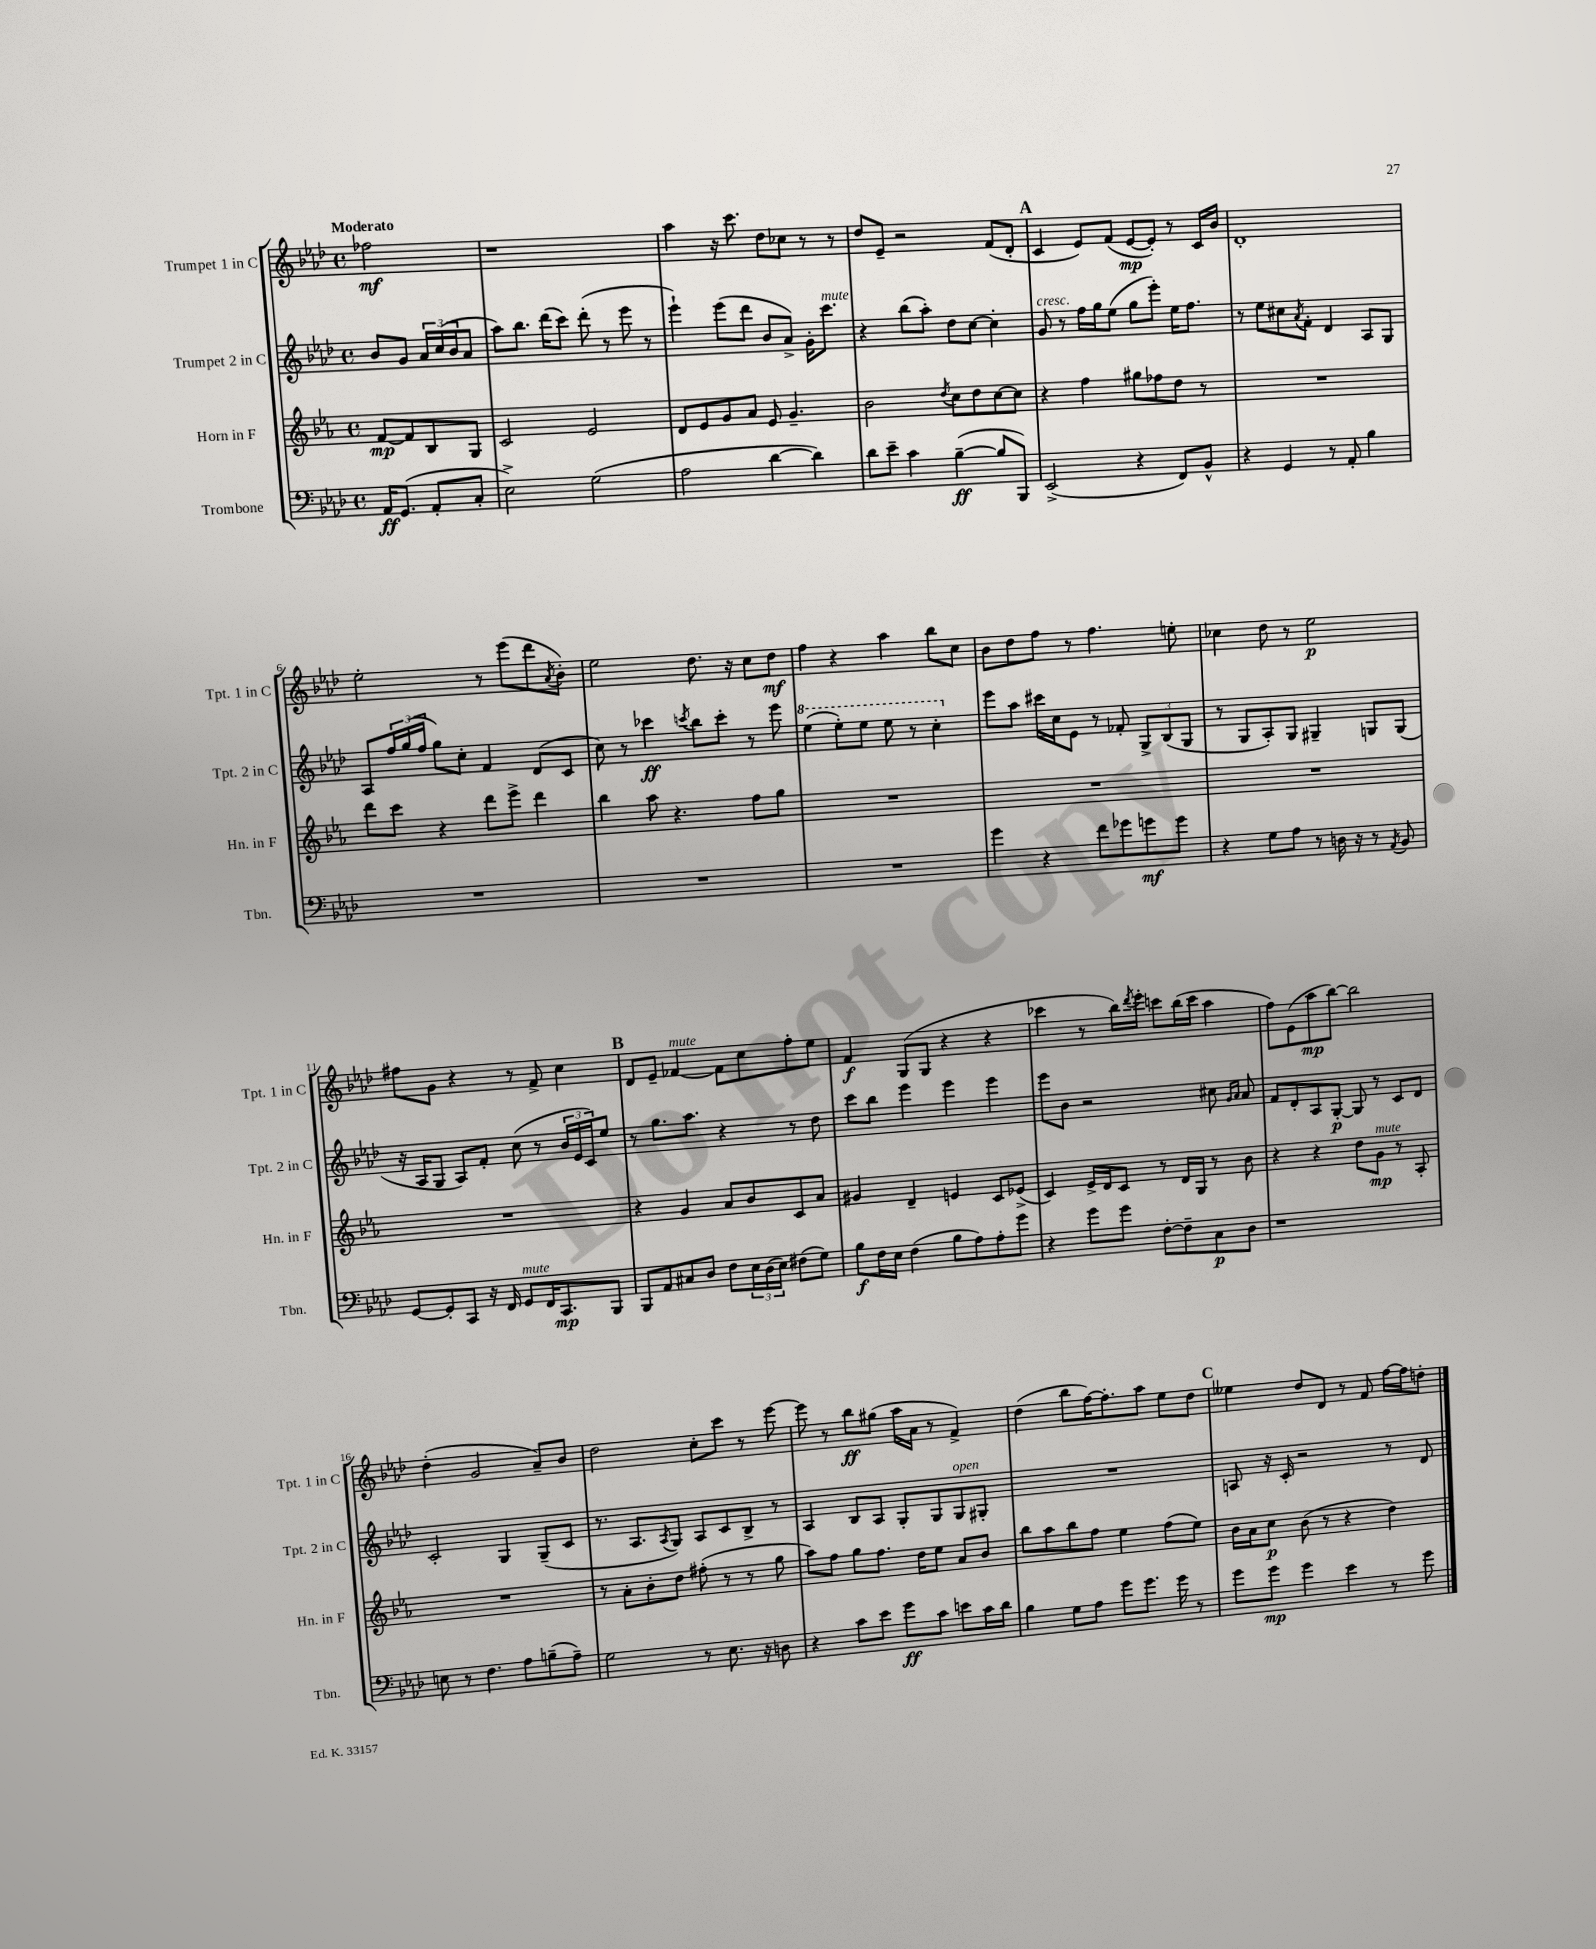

**kern	**dynam	**kern	**dynam	**kern	**dynam	**kern	**dynam
*part4	*part4	*part3	*part3	*part2	*part2	*part1	*part1
*staff4	*staff4	*staff3	*staff3	*staff2	*staff2	*staff1	*staff1
*I"Trombone	*	*I"Horn in F	*	*I"Trumpet 2 in C	*	*I"Trumpet 1 in C	*
*I'Tbn.	*	*I'Hn. in F	*	*I'Tpt. 2 in C	*	*I'Tpt. 1 in C	*
*clefF4	*	*clefG2	*	*clefG2	*	*clefG2	*
*k[b-e-a-d-]	*	*k[b-e-a-]	*	*k[b-e-a-d-]	*	*k[b-e-a-d-]	*
*M4/4	*	*M4/4	*	*M4/4	*	*M4/4	*
*met(c)	*	*met(c)	*	*met(c)	*	*met(c)	*
=	=	=	=	=	=	=	=
!	!	!	!	!	!	!LO:TX:a:B:t=Moderato	!
16AA-/KL	ff	[8f/L	mp	8b-/L	.	2ff-X\	mf
(8.GG/J	.	.	.	.	.	.	.
.	.	8f/]	.	8g/J	.	.	.
8AA-'/L	.	8B-/	.	24a-/LL	.	.	.
.	.	.	.	(24cc/	.	.	.
.	.	.	.	24b-/J	.	.	.
8C'/J	.	8G/J	.	8a-/J	.	.	.
=1	=1	=1	=1	=1	=1	=1	=1
2E-^\)	.	2c/	.	8aa-\L)	.	1r	.
.	.	.	.	8.bb-\J	.	.	.
.	.	.	.	(16ddd-\KL	.	.	.
.	.	.	.	8ccc\J)	.	.	.
(2G\	.	2e-/	.	(8ddd-'\	.	.	.
.	.	.	.	8r	.	.	.
.	.	.	.	8eee-\	.	.	.
.	.	.	.	8r	.	.	.
=2	=2	=2	=2	=2	=2	=2	=2
2A-\	.	8d/L	.	4eee-`\)	.	4aa-\	.
.	.	8e-/	.	.	.	.	.
.	.	8g/	.	(8eee-\L	.	16r	.
.	.	.	.	.	.	8.ccc\	.
.	.	8a-/J	.	8ddd-\J	.	.	.
[4d-\	.	8e-/	.	8b-/L	.	8dd-\L	.
.	.	4.g~/	.	8a-^/J)	.	8cc-X\J	.
4d-\])	.	.	.	16g'\KL	.	8r	.
!	!	!	!	!LO:TX:a:i:t=mute	!	!	!
.	.	.	.	8.ccc\J	.	.	.
.	.	.	.	.	.	8r	.
=3	=3	=3	=3	=3	=3	=3	=3
8d-\L	.	2b-\	.	4r	.	8dd-/L	.
8e-~\J	.	.	.	.	.	8e-~/J	.
4c\	.	.	.	(8bb-\L	.	2r	.
.	.	.	.	8aa-'\J)	.	.	.
.	.	8qdd/	.	.	.	.	.
([4B-~\	ff	8cc\L	.	8dd-\L	.	.	.
.	.	8dd\	.	[8cc\J	.	.	.
8B-/L]	.	[8cc\	.	4cc'\]	.	(8f/L	.
8BBB-/J)	.	8cc\J]	.	.	.	8d-'/J	.
!!LO:REH:place=s1:t=A
=4	=4	=4	=4	=4	=4	=4	=4
!	!	!	!	!LO:TX:a:i:t=cresc.	!	!	!
(2EE-^/	.	4r	.	8g/	.	4c/	.
.	.	.	.	8r	.	.	.
.	.	4ff\	.	16ff\LL	.	8e-/L)	.
.	.	.	.	16gg\J	.	.	.
.	.	.	.	(8ee-\J	.	(8f/J	.
4r	.	8gg#X\L	.	8gg\L	.	[8e-/L	mp
.	.	8ff-X\	.	8eee-'\J)	.	8e-'/J])	.
8FF/L)	.	8dd\J	.	16ee-\KL	.	8r	.
.	.	.	.	8.ff\J	.	.	.
8BB-^^/J	.	8r	.	.	.	16c/LL	.
.	.	.	.	.	.	16b-/JJ	.
=5	=5	=5	=5	=5	=5	=5	=5
4r	.	1r	.	8r	.	1d-'	.
.	.	.	.	8ee-\L	.	.	.
4GG/	.	.	.	8cc#X\	.	.	.
.	.	.	.	8qa-/	.	.	.
.	.	.	.	8f'\J	.	.	.
8r	.	.	.	4d-/	.	.	.
8AA-'/	.	.	.	.	.	.	.
4B-\	.	.	.	8A-/L	.	.	.
.	.	.	.	8G/J	.	.	.
!!LO:LB:g=z
=6	=6	=6	=6	=6	=6	=6	=6
1r	.	8ddd\L	.	8A-/L	.	2ee-'\	.
.	.	8ccc\J	.	24ff/L	.	.	.
.	.	.	.	(24gg/	.	.	.
.	.	.	.	24ff/JJ	.	.	.
.	.	4r	.	8gg\L)	.	.	.
.	.	.	.	8cc'\J	.	.	.
.	.	8ddd\L	.	4f/	.	8r	.
.	.	8eee-^\J	.	.	.	(8eee-\L	.
.	.	4ddd\	.	(8d-/L	.	8ddd-\	.
.	.	.	.	.	.	8qa-/	.
.	.	.	.	8c/J	.	8b-'\J)	.
=7	=7	=7	=7	=7	=7	=7	=7
1r	.	4bb-\	.	8cc\)	.	2ee-\	.
.	.	.	.	8r	.	.	.
.	.	8aa-\	.	4ccc-X\	ff	.	.
.	.	4.r	.	.	.	.	.
.	.	.	.	8qcccn/	.	.	.
.	.	.	.	8bb-\L	.	8.dd-\	.
.	.	.	.	8ccc'\J	.	.	.
.	.	.	.	.	.	16r	.
.	.	8ff\L	.	8r	.	8cc\L	.
.	.	8gg\J	.	8eee-\	.	8dd-\J	mf
=8	=8	=8	=8	=8	=8	=8	=8
*	*	*	*	*8va	*	*	*
1r	.	1r	.	(4eee-\	.	4ff\	.
.	.	.	.	8eee-'\L)	.	4r	.
.	.	.	.	8eee-\J	.	.	.
.	.	.	.	8eee-\	.	4aa-\	.
.	.	.	.	8r	.	.	.
.	.	.	.	4ccc'\	.	8bb-\L	.
.	.	.	.	.	.	8cc\J	.
=9	=9	=9	=9	=9	=9	=9	=9
*	*	*	*	*X8va	*	*	*
4g\	.	1r	.	8eee-\L	.	8b-\L	.
.	.	.	.	8aa-\J	.	8dd-\	.
4r	.	.	.	16ccc#X\LL	.	8ff\J	.
.	.	.	.	16cc\J	.	.	.
.	.	.	.	8e-\J	.	8r	.
8f\L	.	.	.	8r	.	4.ff\	.
8g-X\	.	.	.	8f-X'/	.	.	.
8gn\	mf	.	.	12G^/L	.	.	.
.	.	.	.	(12B-/	.	.	.
8g\J	.	.	.	.	.	8een'\	.
.	.	.	.	12G/J	.	.	.
=10	=10	=10	=10	=10	=10	=10	=10
4r	.	1r	.	8r	.	4cc-X\	.
.	.	.	.	8G/L	.	.	.
8G\L	.	.	.	8A-'/)	.	8dd-\	.
8A-\J	.	.	.	8G/J	.	8r	.
8r	.	.	.	4G#X~/	.	2ee-\	p
16Dn\	.	.	.	.	.	.	.
16r	.	.	.	.	.	.	.
8r	.	.	.	8Gn/L	.	.	.
8qAA-/	.	.	.	.	.	.	.
8BB-/	.	.	.	(8G/J	.	.	.
!!LO:LB:g=z
=11	=11	=11	=11	=11	=11	=11	=11
[8GG/L	.	1r	.	16r	.	8ff#X\L	.
.	.	.	.	16A-/KL	.	.	.
8GG'/]	.	.	.	8G/J	.	8g\J	.
8CC/J	.	.	.	8A-/L)	.	4r	.
16r	.	.	.	8f'/J	.	.	.
16FF/	.	.	.	.	.	.	.
!LO:TX:a:i:t=mute	!	!	!	!	!	!	!
8GG/L	.	.	.	(8cc\	.	8r	.
16FF/K	.	.	.	8r	.	8f^/	.
8.CC/	mp	.	.	.	.	.	.
.	.	.	.	24b-/LL	.	4cc\	.
.	.	.	.	24e-/	.	.	.
.	.	.	.	24c/J)	.	.	.
8BBB-/J	.	.	.	8ee-/J	.	.	.
!!LO:REH:place=s1:t=B
=12	=12	=12	=12	=12	=12	=12	=12
8BBB-/L	.	4r	.	8r	.	8d-/L	.
8AA-/	.	.	.	8.gg\L	.	8e-~/J	.
!	!	!	!	!	!	!LO:TX:a:i:t=mute	!
8C#X/	.	4g/	.	.	.	[4f-X/	.
.	.	.	.	8.aa-\J	.	.	.
8D-/J	.	.	.	.	.	.	.
8F\L	.	8a-/L	.	4r	.	8f-\L]	.
24E-\L	.	8b-/	.	.	.	8cc\	.
(24D-\	.	.	.	.	.	.	.
24E-\JJ)	.	.	.	.	.	.	.
(8F#X\L	.	8c/	.	8r	.	8ff'\	.
8G\J)	.	8a-/J	.	8dd-\	.	8ee-\J	.
=13	=13	=13	=13	=13	=13	=13	=13
8B-\L	f	4g#X/	.	8ccc\L	.	4f/	f
16F\L	.	.	.	8bb-\J	.	.	.
16E-\JJ	.	.	.	.	.	.	.
(4F\	.	4d~/	.	4eee-\	.	(8G/L	.
.	.	.	.	.	.	8G/J	.
8B-\L	.	4en/	.	4eee-\	.	4r	.
8A-\)	.	.	.	.	.	.	.
8A-'\	.	8c/L	.	4eee-\	.	4r	.
8g\J	.	(8e-X^/J	.	.	.	.	.
=14	=14	=14	=14	=14	=14	=14	=14
4r	.	4c/)	.	8eee-\L	.	4ccc-X\	.
.	.	.	.	8b-\J	.	.	.
8g\L	.	16e-^/LL	.	2r	.	8r	.
.	.	16d/J	.	.	.	.	.
8g\J	.	8c/J	.	.	.	16bb-\LL)	.
.	.	.	.	.	.	8qddd-/	.
.	.	.	.	.	.	16eee-'\JJ	.
[8F'\L	.	8r	.	.	.	8cccn\L	.
8F~\]	.	16d/LL	.	.	.	(16bb-\L	.
.	.	16G/JJ	.	.	.	16ccc\JJ	.
8C\	p	8r	.	8cc#X\	.	4aa-\	.
.	.	.	.	16qqg/LL	.	.	.
.	.	.	.	16qqa-/JJ	.	.	.
8D-\J	.	8b-\	.	8a-/	.	.	.
=15	=15	=15	=15	=15	=15	=15	=15
1r	.	4r	.	8f/L	.	8ff\L)	.
.	.	.	.	8d-'/	.	(8e-\	.
.	.	4r	.	8A-/	.	8aa-\	mp
.	.	.	.	[8G'/J	p	[8bb-\J)	.
.	.	8dd\L	.	8G/]	.	2bb-\]	.
!	!	!LO:TX:a:i:t=mute	!	!	!	!	!
.	.	8g\J	mp	8r	.	.	.
.	.	8r	.	8c/L	.	.	.
.	.	8A-'/	.	8d-/J	.	.	.
!!LO:LB:g=z
=16	=16	=16	=16	=16	=16	=16	=16
8En\	.	1r	.	2c'/	.	(4dd-'\	.
8r	.	.	.	.	.	.	.
4.F\	.	.	.	.	.	2g/	.
.	.	.	.	4G/	.	.	.
8A-\L	.	.	.	.	.	.	.
(8Bn~\	.	.	.	(8G~/L	.	8a-~/L)	.
8A-~\J)	.	.	.	8c/J	.	8b-/J	.
=17	=17	=17	=17	=17	=17	=17	=17
2G\	.	8r	.	8.r	.	2dd-\	.
.	.	8a-'\L	.	.	.	.	.
.	.	.	.	8.A-/L	.	.	.
.	.	8b-'\	.	.	.	.	.
.	.	.	.	8qA-/	.	.	.
.	.	8dd\J	.	8G/J)	.	.	.
8r	.	(8ff#X'\	.	8A-/L	.	8cc'\L	.
8.E-\	.	8r	.	8c/	.	8ccc\J	.
.	.	8r	.	8B-^/J	.	8r	.
16r	.	.	.	.	.	.	.
8Dn\	.	8gg\	.	8r	.	[8eee-\	.
=18	=18	=18	=18	=18	=18	=18	=18
4r	.	8aa-\L)	.	4A-/	.	8eee-\]	.
.	.	8ff\J	.	.	.	8r	.
8c\L	.	8gg\L	.	8B-/L	.	8bb-\L	ff
8e-\J	.	8.ff\J	.	8A-/J	.	(8gg#X\J	.
8g\L	ff	.	.	8G'/L	.	16aa-\LL	.
.	.	16dd\KL	.	.	.	16a-\JJ	.
8c\J	.	8ee-\J	.	8G/	.	8r	.
!	!	!	!	!LO:TX:a:i:t=open	!	!	!
8en\L	.	8a-/L	.	8G/	.	4f^/)	.
16c\L	.	8b-/J	.	8G#X'/J	.	.	.
16d-\JJ	.	.	.	.	.	.	.
=19	=19	=19	=19	=19	=19	=19	=19
4B-\	.	8bb-\L	.	1r	.	(4dd-\	.
.	.	8aa-\	.	.	.	.	.
8G\L	.	8bb-\	.	.	.	8bb-\L	.
8A-\J	.	8ff\J	.	.	.	[16ff\K)	.
.	.	.	.	.	.	8.ff'\]	.
8g\L	.	4ee-\	.	.	.	.	.
8.g\J	.	.	.	.	.	8aa-\J	.
.	.	(8ff\L	.	.	.	8ee-\L	.
16g\	.	.	.	.	.	.	.
8r	.	8ee-\J)	.	.	.	8dd-\J	.
!!LO:REH:place=s1:t=C
=20	=20	=20	=20	=20	=20	=20	=20
8g\L	.	16b-\LL	.	8An/	.	4ee--X\	.
.	.	16a-\J	.	.	.	.	.
8g\J	mp	8cc\J	p	16r	.	.	.
.	.	.	.	16c'/	.	.	.
4g\	.	(8b-\	.	2r	.	8dd-/L	.
.	.	8r	.	.	.	8d-/J	.
4e-\	.	4r	.	.	.	8r	.
.	.	.	.	.	.	8f/	.
8r	.	4dd\)	.	8r	.	[16ff\LL	.
.	.	.	.	.	.	16ff\J]	.
8g\	.	.	.	8d-/	.	8ddn'\J	.
==	==	==	==	==	==	==	==
*-	*-	*-	*-	*-	*-	*-	*-
